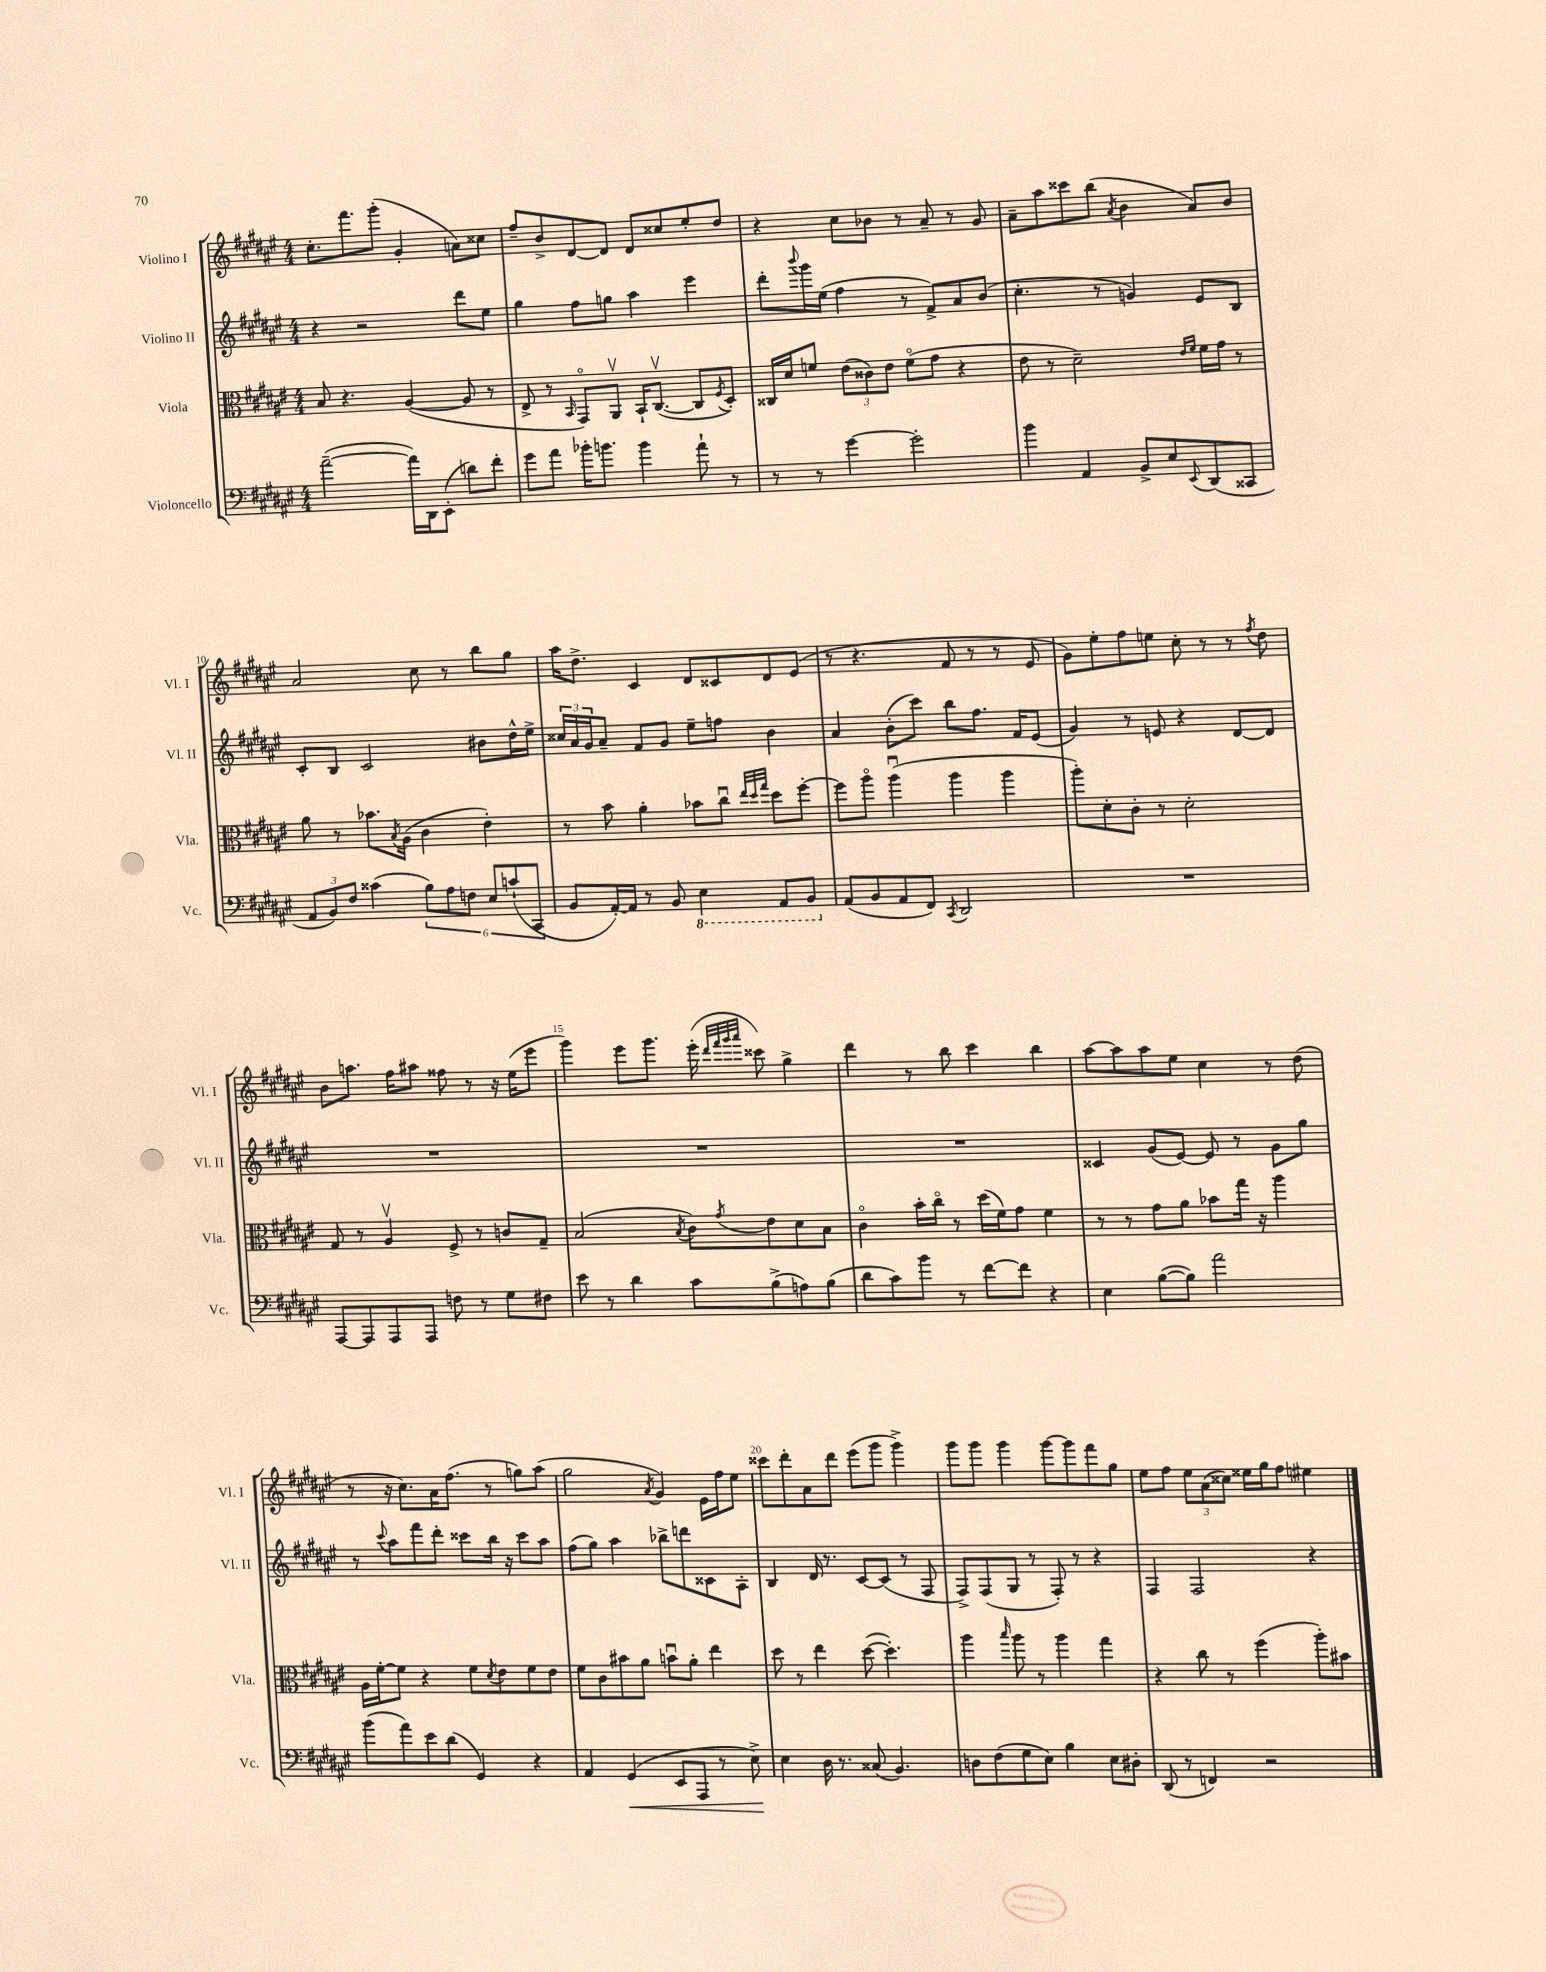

**kern	**kern	**kern	**kern
*staff4	*staff3	*staff2	*staff1
*clefF4	*clefC3	*clefG2	*clefG2
*k[f#c#g#d#a#e#]	*k[f#c#g#d#a#e#]	*k[f#c#g#d#a#e#]	*k[f#c#g#d#a#e#]
*M4/4	*M4/4	*M4/4	*M4/4
([2a#~	8B	4r	8.cc#'
.	4.r	.	.
.	.	.	8.fff#
.	.	2r	.
.	.	.	(8ggg#'
16a#])	([4A#	.	4g#'
16DD#	.	.	.
(8EE#'	.	.	.
8d)	8A#]	8ddd#	8a)
8f#'	8r	8ee#	8cc##
=	=	=	=
8g#	8E#^	4gg#	8ff#~
8a#	8r	.	8b^
.	16qqBB	.	.
16b-'	8GG#o)	8ff#	[8d#
8.b	.	.	.
.	8AA#v	8gg	8d#]
4b	16BB`	4aa#	8d#
.	([8.C#v	.	.
.	.	.	8cc##
8a#`	8C#]	4eee#	8ee#'
.	8qF#	.	.
8r	8D#')	.	8dd#
=	=	=	=
8r	16C##	8ddd#'	4r
.	16d#	.	.
.	.	8qqbbb	.
8r	8f	16ggg#	.
.	.	(16ee#	.
[4g#	(12e#	4ff#	8cc#
.	12c##)	.	.
.	.	.	8b-
.	12e#	.	.
2g#']	(8fo	8r	8r
.	8g#	8f#^)	8a#~
.	4r	8a#	8r
.	.	(8b	8g#
=	=	=	=
4b	8e#	4.cc#'	8a#~
.	8r	.	8aa#
4AA#	2d#~)	.	8ccc##
.	.	8r	(8bb
.	.	.	8qa#
8BB^	.	4g)	4b
8E#	.	.	.
.	16qqe#	.	.
8qqEE#	16qqf#	.	.
(8DD#	16f#	8e#	8a#)
.	16g#	.	.
8CC##	8r	8B	8b
=	=	=	=
12AA#	8a#	8c#'	2a#
12BB)	.	.	.
.	8r	8B	.
12F#	.	.	.
(4c##	8.b-	2c#	.
.	8qB	.	.
.	(16A#	.	.
12B)	4c#	.	8cc#
12A#	.	.	.
.	.	.	8r
12F	.	.	.
12E#	4e#')	8b#	8bb
(12c`	.	.	.
.	.	16dd#^^	8gg#
12CC#	.	.	.
.	.	16ee#^	.
=	=	=	=
8BB	8r	24cc##	16aa#
.	.	24a#	.
.	.	.	8.dd#^
.	.	24g#	.
[16AA#')	8b	8a#~	.
16AA#]	.	.	.
8r	4a#'	8f#	4c#
8BB	.	8g#	.
4EE#	8b-	8ee#~	8d#
.	8cc#u	8ff	8c##
.	32qqee#	.	.
.	32qqdd#	.	.
.	32qqgg#	.	.
8AAA#	8dd#	4b	8d#
8BBB	[8ff#'	.	(8e#
=	=	=	=
(8AA#	8ff#]	4a#	8r
8BB	8aa#o	.	4.r
8AA#	(4aa#u	(8b'	.
8FF#)	.	8ccc#)	.
8qCC#	.	.	.
2DD#	4aa#	8bb	8f#
.	.	8.ff#	8r
.	4aa#	.	8r
.	.	16f#	.
.	.	(8e#	8e#
=	=	=	=
1r	8aa#')	4g#)	8g#)
.	8d#'	.	8ee#'
.	8c#'	8r	8ff#
.	8r	8e	8ee
.	2d#'	4r	8cc#'
.	.	.	8r
.	.	[8d#	8r
.	.	.	8qff#
.	.	8d#]	8dd#
=	=	=	=
[8AAA#	8G#	1r	8b
8AAA#]	8r	.	8.aa
8AAA#	4A#v	.	.
.	.	.	16ff#
8AAA#	.	.	8aa#
8F	8F#^	.	8ff##
8r	8r	.	8r
8G#	8c	.	16r
.	.	.	(16ee#
8F#	8G#~	.	8eee#
=	=	=	=
8e#	(2B	1r	4ggg#)
8r	.	.	.
4d#	.	.	8eee#
.	.	.	8.ggg#
.	8qB	.	.
8c#	8c#)	.	.
.	.	.	(16eee#'
.	.	.	32qqddd#
.	.	.	32qqfff#
.	.	.	32qqggg#
.	8qg#	.	32qqaaa#
(8B^	8e#	.	8ccc##)
8A)	8d#	.	4gg#^
(8B	8B	.	.
=	=	=	=
8d#	4c#o	1r	4ddd#
8c#)	.	.	.
8b	16b'	.	8r
.	16cc#o	.	.
8r	8r	.	8bb
[8f#	(16dd#	.	4ccc#
.	16f#)	.	.
8f#]	8g#	.	.
4r	4f#	.	4bb
=	=	=	=
4E#	8r	4c##	[8aa#
.	8r	.	8aa#]
([8B	8g#	(8g#	8aa#
8B])	8a#	[8e#)	8ee#
2a#	8b-	8e#]	4cc#
.	16gg#	8r	.
.	16r	.	.
.	4aa#	8g#	8r
.	.	8gg#	(8dd#
=	=	=	=
(8b	16A#	8r	8r
.	[16f#'	.	.
.	.	8qqccc#	.
8a#)	8f#]	8aa#	16r
.	.	.	8.cc#)
8e#	4r	8fff#	.
(8d#	.	8ddd#'	16a#
.	.	.	(8.ff#
4GG#)	8f#	8ccc##	.
.	8qd#	.	.
.	8e#	16bb	8r
.	.	16r	.
4r	8f#	8ccc##	8gg)
.	8e#	8aa#	(8aa#
=	=	=	=
4AA#	8f#	(8ff#	2gg#
.	8c#	8gg#)	.
(4GG#	8b#	4aa#	.
.	8a#	.	.
.	.	.	8qa#
8EE#	8bu	8bb-^	4g#)
8AAA#	8a#'	8ddd	.
8r	4ee#	8c##	16e#
.	.	.	16ff#
8E#^)	.	8A#'	8ee#
=	=	=	=
4E#	8dd#	4B	8ccc##
.	8r	.	8ddd#'
16D#	4ee#	16d#	8a#
8.r	.	8.r	.
.	.	.	8ddd#
(8C##	([8dd#	[8c#	(8eee#
4.BB)	4.dd#'])	(8c#]	8ggg#
.	.	8r	4ggg#^)
.	.	8F#	.
=	=	=	=
8D	4aa#	8F#^)	8ggg#
(8F#	.	(8F#	8ggg#
.	16qqbb	.	.
8G#	8aa#	8G#	4ggg#
8E#)	8r	8r	.
4B	4aa#	8F#')	[8ggg#
.	.	8r	8ggg#]
8E#	4gg#	4r	8fff#
8D#'	.	.	8gg#
=	=	=	=
(8DD#	4r	4F#	8ee#
8r	.	.	8ff#
4FF)	8cc#	2F#	12ee#
.	.	.	(12a#
.	8r	.	.
.	.	.	12cc##)
2r	(4ff#	.	16ee##
.	.	.	16gg#
.	.	.	8ff#
.	8aa#')	4r	4ee#
.	8b#	.	.
==	==	==	==
*-	*-	*-	*-
